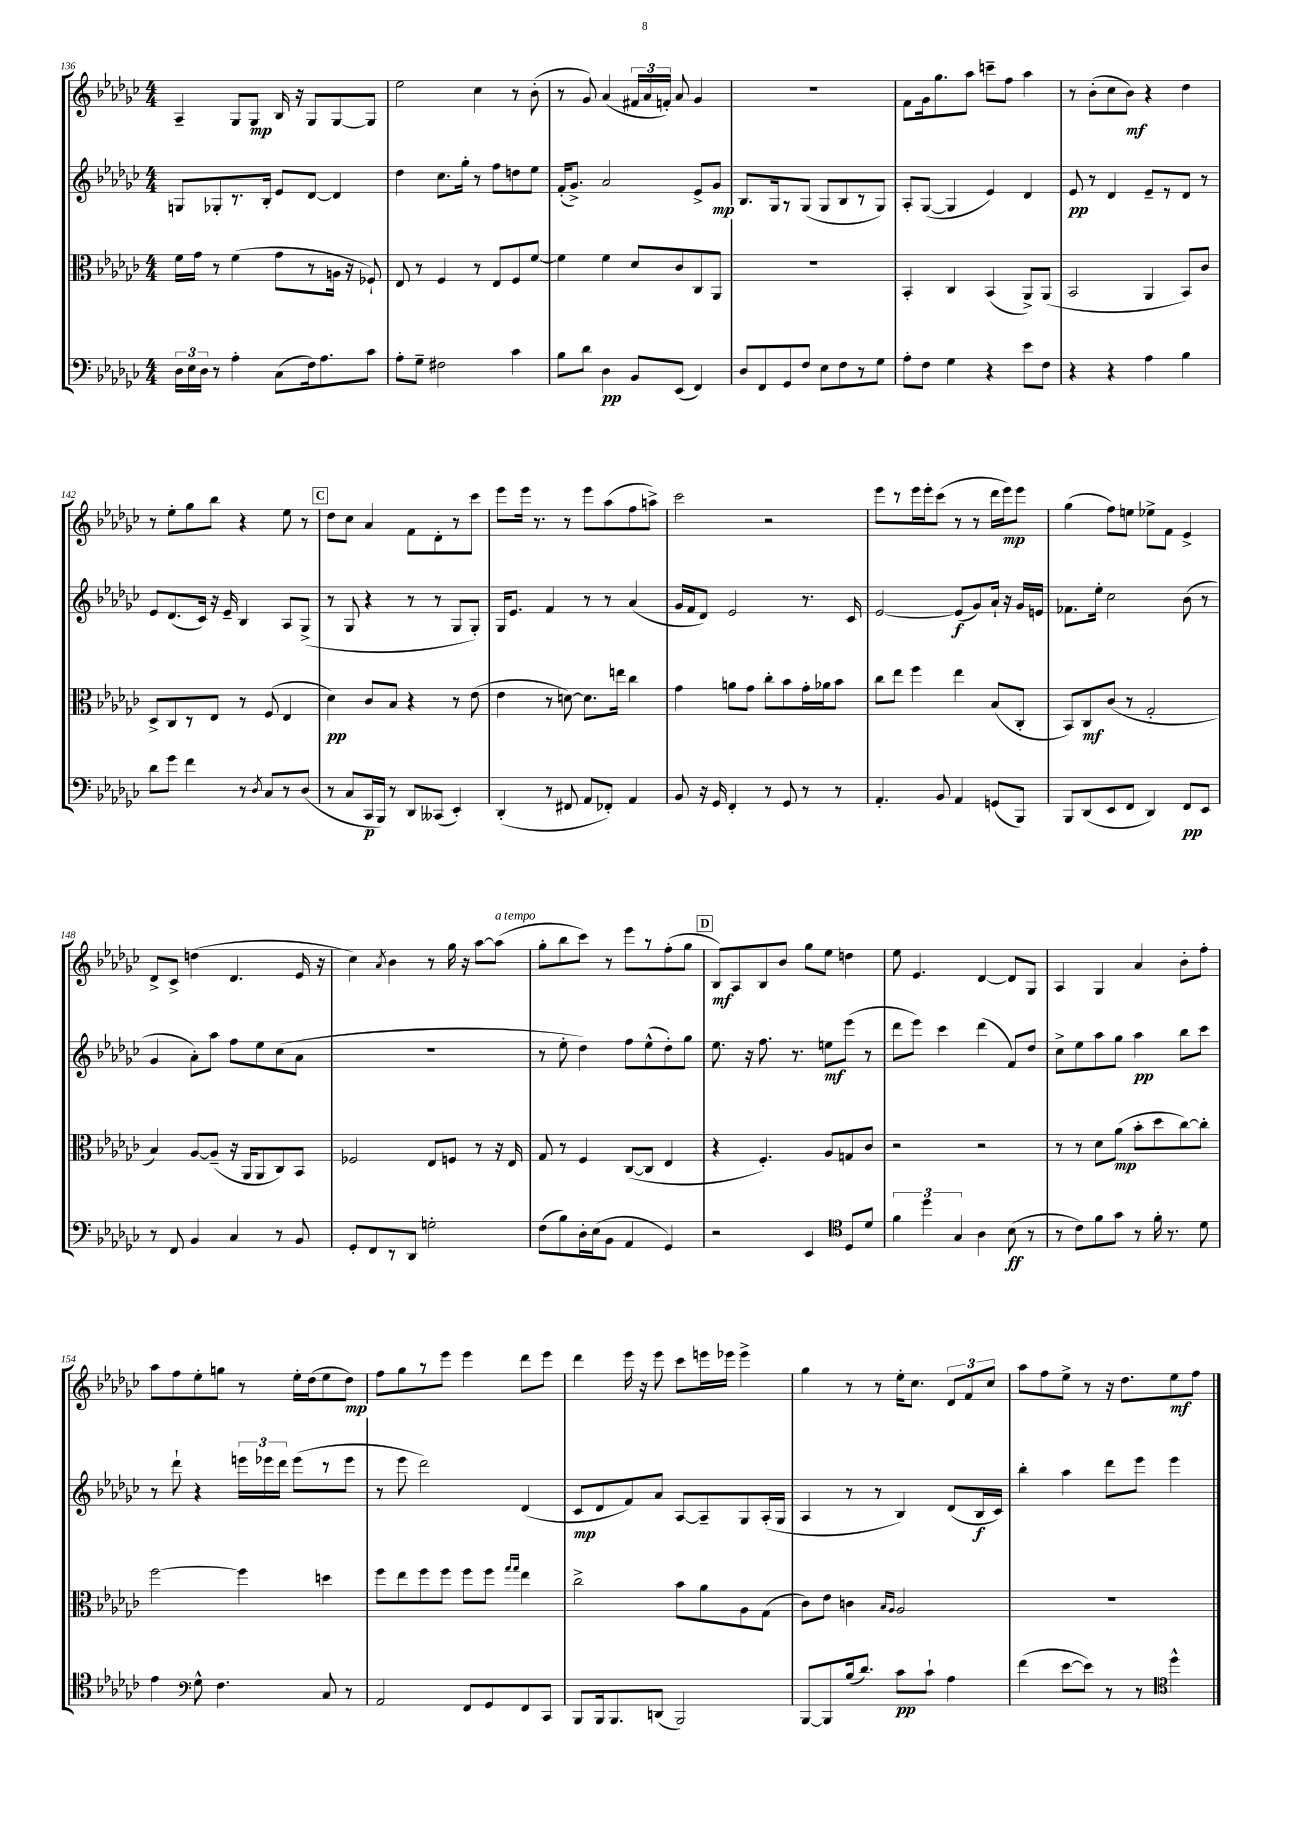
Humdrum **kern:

**kern	**dynam	**kern	**dynam	**kern	**dynam	**kern	**dynam
*part4	*part4	*part3	*part3	*part2	*part2	*part1	*part1
*staff4	*staff4	*staff3	*staff3	*staff2	*staff2	*staff1	*staff1
*clefF4	*	*clefC3	*	*clefG2	*	*clefG2	*
*k[b-e-a-d-g-c-]	*	*k[b-e-a-d-g-c-]	*	*k[b-e-a-d-g-c-]	*	*k[b-e-a-d-g-c-]	*
*M4/4	*	*M4/4	*	*M4/4	*	*M4/4	*
=136	=136	=136	=136	=136	=136	=136	=136
24D-\LL	.	16f\LL	.	8Gn/L	.	4A-~/	.
24E-\	.	.	.	.	.	.	.
.	.	16g-\JJ	.	.	.	.	.
24D-\JJ	.	.	.	.	.	.	.
8r	.	8r	.	8G-X'/	.	.	.
4A-'\	.	(4f\	.	8.r	.	8G-/L	.
.	.	.	.	.	.	8G-/J	mp
.	.	.	.	16B-'/Jk	.	.	.
(8C-\L	.	8g-\L	.	8e-/L	.	16B-/	.
.	.	.	.	.	.	16r	.
16F\k)	.	8r	.	[8d-/J	.	8G-/L	.
8.A-\	.	.	.	.	.	.	.
.	.	16An\Jk	.	4d-/]	.	[8G-/	.
.	.	16r	.	.	.	.	.
8c-\J	.	8F-X`/)	.	.	.	8G-/J]	.
=137	=137	=137	=137	=137	=137	=137	=137
8A-'\L	.	8E-/	.	4dd-\	.	2ee-\	.
8G-~\J	.	8r	.	.	.	.	.
2F#X\	.	4F/	.	8.cc-\L	.	.	.
.	.	.	.	16gg-'\Jk	.	.	.
.	.	8r	.	8r	.	4cc-\	.
.	.	8E-/L	.	8ff\L	.	.	.
4c-\	.	8F/	.	8ddn\	.	8r	.
.	.	[8f/J	.	8ee-\J	.	(8b-'\	.
=138	=138	=138	=138	=138	=138	=138	=138
8B-\L	.	4f\]	.	(16f'/KL	.	8r	.
.	.	.	.	8.g-^/J)	.	.	.
8d-\J	.	.	.	.	.	8g-/)	.
4D-\	pp	4f\	.	2a-/	.	(4a-/	.
8BB-/L	.	8d-/L	.	.	.	24f#X/LL	.
.	.	.	.	.	.	24a-/	.
.	.	.	.	.	.	24fn'/JJ)	.
(8EE-/J	.	8c-/	.	.	.	8a-/	.
4FF/)	.	8C-/	.	8e-^/L	.	4g-/	.
.	.	8AA-/J	.	8g-/J	mp	.	.
=139	=139	=139	=139	=139	=139	=139	=139
8D-/L	.	1r	.	8.B-/L	.	1r	.
8FF/	.	.	.	.	.	.	.
.	.	.	.	16G-/k	.	.	.
8GG-/	.	.	.	8r	.	.	.
8F/J	.	.	.	(8G-/J	.	.	.
8E-\L	.	.	.	8G-/L	.	.	.
8F\	.	.	.	8B-/	.	.	.
8r	.	.	.	8r	.	.	.
8G-\J	.	.	.	8G-/J)	.	.	.
=140	=140	=140	=140	=140	=140	=140	=140
8A-'\L	.	4BB-'/	.	8A-'/L	.	8f\L	.
8F\J	.	.	.	([8G-/J	.	16g-\k	.
.	.	.	.	.	.	8.gg-\	.
4G-\	.	4C-/	.	4G-/]	.	.	.
.	.	.	.	.	.	8aa-\J	.
4r	.	(4BB-/	.	4e-/)	.	8cccn~\L	.
.	.	.	.	.	.	8ff\J	.
8e-\L	.	8AA-^/L)	.	4d-/	.	4aa-\	.
8F\J	.	(8AA-/J	.	.	.	.	.
=141	=141	=141	=141	=141	=141	=141	=141
4r	.	2BB-/	.	8e-/	pp	8r	.
.	.	.	.	8r	.	(8b-'\L	.
4r	.	.	.	4d-/	.	8cc-\	.
.	.	.	.	.	.	8b-\J)	mf
4A-\	.	4AA-/	.	8e-~/L	.	4r	.
.	.	.	.	8r	.	.	.
4B-\	.	8BB-/L)	.	8d-/J	.	4dd-\	.
.	.	8c-/J	.	8r	.	.	.
!!LO:LB:g=z
=142	=142	=142	=142	=142	=142	=142	=142
8d-\L	.	8D-^/L	.	8e-/L	.	8r	.
8g-\J	.	8C-/	.	(8.d-/	.	8ee-'\L	.
4f\	.	8r	.	.	.	8gg-\	.
.	.	.	.	16c-/Jk)	.	.	.
.	.	8E-/J	.	16r	.	8bb-\J	.
.	.	.	.	16e-~/	.	.	.
8r	.	8r	.	4B-/	.	4r	.
8qD-/	.	.	.	.	.	.	.
8C-/L	.	(8F/	.	.	.	.	.
8r	.	4E-/	.	8A-/L	.	8ee-\	.
(8D-/J	.	.	.	(8G-^/J	.	8r	.
!!LO:REH:place=s1:t=C
=143	=143	=143	=143	=143	=143	=143	=143
8r	.	4d-\)	pp	8r	.	8dd-\L	.
8C-/L	.	.	.	8G-/	.	8cc-\J	.
16CC-/L	p	8c-/L	.	4r	.	4a-/	.
16BBB-/JJ)	.	.	.	.	.	.	.
8r	.	8B-/J	.	.	.	.	.
8DD-/L	.	4r	.	8r	.	8f\L	.
(8CC--X/J	.	.	.	8r	.	8d-'\	.
4EE-'/)	.	8r	.	8G-/L	.	8r	.
.	.	(8e-\	.	8G-'/J)	.	8ccc-\J	.
=144	=144	=144	=144	=144	=144	=144	=144
(4DD-'/	.	4e-\	.	16G-/KL	.	8eee-\L	.
.	.	.	.	8.e-/J	.	.	.
.	.	.	.	.	.	16eee-\Jk	.
.	.	.	.	.	.	8.r	.
8r	.	8r	.	4f/	.	.	.
8FF#X/	.	[8dn\)	.	.	.	8r	.
8AA-/L	.	8.d\L]	.	8r	.	8eee-\L	.
8FF-X'/J)	.	.	.	8r	.	(8aa-\	.
.	.	16een\Jk	.	.	.	.	.
4AA-/	.	4cc-\	.	(4a-/	.	8ff\	.
.	.	.	.	.	.	8aan^\J)	.
=145	=145	=145	=145	=145	=145	=145	=145
8BB-/	.	4g-\	.	16g-/LL	.	2ccc-\	.
.	.	.	.	16f/J	.	.	.
16r	.	.	.	8d-/J)	.	.	.
16GG-/	.	.	.	.	.	.	.
4FF'/	.	8an\L	.	2e-/	.	.	.
.	.	8g-\J	.	.	.	.	.
8r	.	8cc-'\L	.	.	.	2r	.
8GG-/	.	8b-\	.	.	.	.	.
8r	.	16g-'\L	.	8.r	.	.	.
.	.	16a-X\J	.	.	.	.	.
8r	.	8b-\J	.	.	.	.	.
.	.	.	.	16c-/	.	.	.
=146	=146	=146	=146	=146	=146	=146	=146
4.AA-'/	.	8cc-\L	.	[2e-/	.	8eee-\L	.
.	.	8ee-\J	.	.	.	8r	.
.	.	4ff\	.	.	.	16eee-\L	.
.	.	.	.	.	.	16eee-'\J	.
8BB-/	.	.	.	.	.	(8ccc-\J	.
4AA-/	.	4ee-\	.	(8e-/L]	f	8r	.
.	.	.	.	8g-/)	.	8r	.
(8GGn/L	.	(8B-/L	.	16a-`/Jk	.	16ddd-\LL	.
.	.	.	.	16r	.	16eee-\J)	mp
8BBB-/J)	.	8C-'/J	.	16g-/LL	.	8eee-\J	.
.	.	.	.	16en/JJ	.	.	.
=147	=147	=147	=147	=147	=147	=147	=147
8BBB-/L	.	8BB-/L)	.	8.f-X\L	.	(4gg-\	.
(8DD-/	.	8C-/	mf	.	.	.	.
.	.	.	.	16ee-'\Jk	.	.	.
8EE-/	.	(8c-/J	.	2cc-\	.	8ff\L)	.
8FF/J	.	8r	.	.	.	8een\J	.
4DD-/)	.	2G-'/	.	.	.	8ee-X^\L	.
.	.	.	.	.	.	8f\J	.
8FF/L	pp	.	.	(8b-\	.	4e-^/	.
8EE-/J	.	.	.	8r	.	.	.
!!LO:LB:g=z
=148	=148	=148	=148	=148	=148	=148	=148
8r	.	4B-/)	.	4g-/	.	8d-^/L	.
8FF/	.	.	.	.	.	8c-^/J	.
4BB-/	.	[8A-/L	.	8a-'\L)	.	(4ddn\	.
.	.	(8A-~/J]	.	8aa-\J	.	.	.
4C-/	.	16r	.	8ff\L	.	4.d-/	.
.	.	16AA-/KL	.	.	.	.	.
.	.	8AA-/	.	8ee-\	.	.	.
8r	.	8C-/)	.	(8cc-\	.	.	.
8BB-/	.	8BB-/J	.	8a-\J	.	16e-/	.
.	.	.	.	.	.	16r	.
=149	=149	=149	=149	=149	=149	=149	=149
8GG-'/L	.	2F-X/	.	1r	.	4cc-\)	.
8FF/	.	.	.	.	.	.	.
.	.	.	.	.	.	8qa-/	.
8r	.	.	.	.	.	4b-\	.
8DD-/J	.	.	.	.	.	.	.
2Gn'\	.	8E-/L	.	.	.	8r	.
.	.	8Fn/J	.	.	.	16gg-\	.
.	.	.	.	.	.	16r	.
.	.	8r	.	.	.	[8aa-\L	.
!	!	!	!	!	!	!LO:TX:a:i:t=a tempo	!
.	.	16r	.	.	.	(8aa-\J]	.
.	.	16E-/	.	.	.	.	.
=150	=150	=150	=150	=150	=150	=150	=150
(8F\L	.	8G-/	.	8r	.	8gg-'\L	.
8B-\)	.	8r	.	8ee-'\	.	8bb-\	.
16D-'\L	.	4F/	.	4dd-\)	.	8ccc-\J)	.
(16E-\J	.	.	.	.	.	.	.
8BB-\J	.	.	.	.	.	8r	.
4AA-/	.	([8C-/L	.	8ff\L	.	8eee-\L	.
.	.	8C-/J]	.	(8ee-^^\	.	8r	.
4GG-/)	.	4E-/	.	8dd-'\)	.	(8ff'\	.
.	.	.	.	8gg-\J	.	8gg-\J	.
!!LO:REH:place=s1:t=D
=151	=151	=151	=151	=151	=151	=151	=151
2r	.	4r	.	8.ee-\	.	8B-/L)	mf
.	.	.	.	.	.	8A-/	.
.	.	.	.	16r	.	.	.
.	.	4.F'/)	.	8.ff\	.	8B-/	.
.	.	.	.	.	.	8b-/J	.
.	.	.	.	8.r	.	.	.
4EE-/	.	.	.	.	.	8gg-\L	.
.	.	8A-/L	.	8een\L	mf	8ee-\J	.
*clefC4	*	*	*	*	*	*	*
8D-/L	.	8Gn/	.	(8eee-\J	.	4ddn\	.
8d-/J	.	8c-/J	.	8r	.	.	.
=152	=152	=152	=152	=152	=152	=152	=152
6f\	.	2r	.	8ddd-\L	.	8ee-\	.
.	.	.	.	8eee-\J)	.	4.e-/	.
6dd-\	.	.	.	.	.	.	.
.	.	.	.	4ccc-\	.	.	.
6G-/	.	.	.	.	.	.	.
4A-\	.	2r	.	(4ddd-\	.	[4d-/	.
(8B-\	ff	.	.	8f/L)	.	8d-/L]	.
8r	.	.	.	8dd-/J	.	8G-/J	.
=153	=153	=153	=153	=153	=153	=153	=153
8r	.	8r	.	8cc-^\L	.	4A-/	.
8c-\L)	.	8r	.	8ee-\	.	.	.
8f\	.	8d-\L	.	8aa-\	.	4G-/	.
8g-\J	.	(8a-\J	mp	8gg-\J	.	.	.
8r	.	8b-'\L	.	4aa-\	pp	4a-/	.
16f'\	.	8dd-\	.	.	.	.	.
8.r	.	.	.	.	.	.	.
.	.	[8cc-\)	.	8bb-\L	.	8b-'\L	.
8d-\	.	8cc-'\J]	.	8ccc-\J	.	8ff'\J	.
!!LO:LB:g=z
=154	=154	=154	=154	=154	=154	=154	=154
4e-\	.	[2ff\	.	8r	.	8aa-\L	.
.	.	.	.	8ddd-`\	.	8ff\	.
*clefF4	*	*	*	*	*	*	*
8G-^^\	.	.	.	4r	.	8ee-'\	.
4.F\	.	.	.	.	.	8ggn\J	.
.	.	4ff\]	.	24eeen\LL	.	8r	.
.	.	.	.	24eee-X\	.	.	.
.	.	.	.	24ddd-\JJ	.	.	.
.	.	.	.	(8eee-\L	.	16ee-'\LL	.
.	.	.	.	.	.	(16dd-\J	.
8C-/	.	4ddn\	.	8r	.	8ee-\	.
8r	.	.	.	8eee-\J	.	8dd-\J)	mp
=155	=155	=155	=155	=155	=155	=155	=155
2AA-/	.	8ff\L	.	8r	.	8ff\L	.
.	.	8ee-\	.	8eee-\	.	8gg-\	.
.	.	8ff\	.	2ddd-\)	.	8r	.
.	.	8ff\J	.	.	.	8eee-\J	.
8FF/L	.	8ff\L	.	.	.	4eee-\	.
8GG-/	.	8ff\J	.	.	.	.	.
.	.	16qqgg-/LL	.	.	.	.	.
.	.	16qqgg-/JJ	.	.	.	.	.
8FF/	.	4ee-\	.	(4d-/	.	8ddd-\L	.
8CC-/J	.	.	.	.	.	8eee-\J	.
=156	=156	=156	=156	=156	=156	=156	=156
8BBB-/L	.	2cc-^\	.	8c-/L	mp	4ddd-\	.
16BBB-/k	.	.	.	8d-/	.	.	.
8.BBB-/	.	.	.	.	.	.	.
.	.	.	.	8f/)	.	16eee-\	.
.	.	.	.	.	.	16r	.
(8DDn/J	.	.	.	8a-/J	.	8eee-\	.
2BBB-/)	.	8b-\L	.	[8A-/L	.	8ccc-\L	.
.	.	8a-\	.	8A-~/]	.	16eeen\L	.
.	.	.	.	.	.	16eee-X\JJ	.
.	.	8A-\	.	8G-/	.	4eee-^\	.
.	.	(8G-\J	.	(16A-'/L	.	.	.
.	.	.	.	16G-/JJ	.	.	.
=157	=157	=157	=157	=157	=157	=157	=157
[8BBB-/L	.	8c-\L)	.	4A-/	.	4gg-\	.
8BBB-/]	.	8e-\J	.	.	.	.	.
(16B-/k	.	4cn\	.	8r	.	8r	.
8.d-/J)	.	.	.	.	.	.	.
.	.	.	.	8r	.	8r	.
.	.	16qqB-/LL	.	.	.	.	.
.	.	16qqA-/JJ	.	.	.	.	.
8c-\L	pp	2A-/	.	4B-/)	.	16ee-'\KL	.
.	.	.	.	.	.	8.cc-\J	.
8c-`\J	.	.	.	.	.	.	.
4A-\	.	.	.	(8d-/L	.	12d-/L	.
.	.	.	.	.	.	12f/	.
.	.	.	.	16B-/L	f	.	.
.	.	.	.	.	.	12cc-/J	.
.	.	.	.	16c-/JJ)	.	.	.
=158	=158	=158	=158	=158	=158	=158	=158
(4f\	.	1r	.	4bb-'\	.	8aa-\L	.
.	.	.	.	.	.	8ff\	.
[8e-\L	.	.	.	4aa-\	.	8ee-^\J	.
8e-\J])	.	.	.	.	.	8r	.
8r	.	.	.	8ddd-\L	.	16r	.
.	.	.	.	.	.	8.dd-\L	.
8r	.	.	.	8eee-\J	.	.	.
*clefC4	*	*	*	*	*	*	*
4dd-^^\	.	.	.	4eee-\	.	8ee-\	mf
.	.	.	.	.	.	8ff\J	.
==	==	==	==	==	==	==	==
*-	*-	*-	*-	*-	*-	*-	*-
